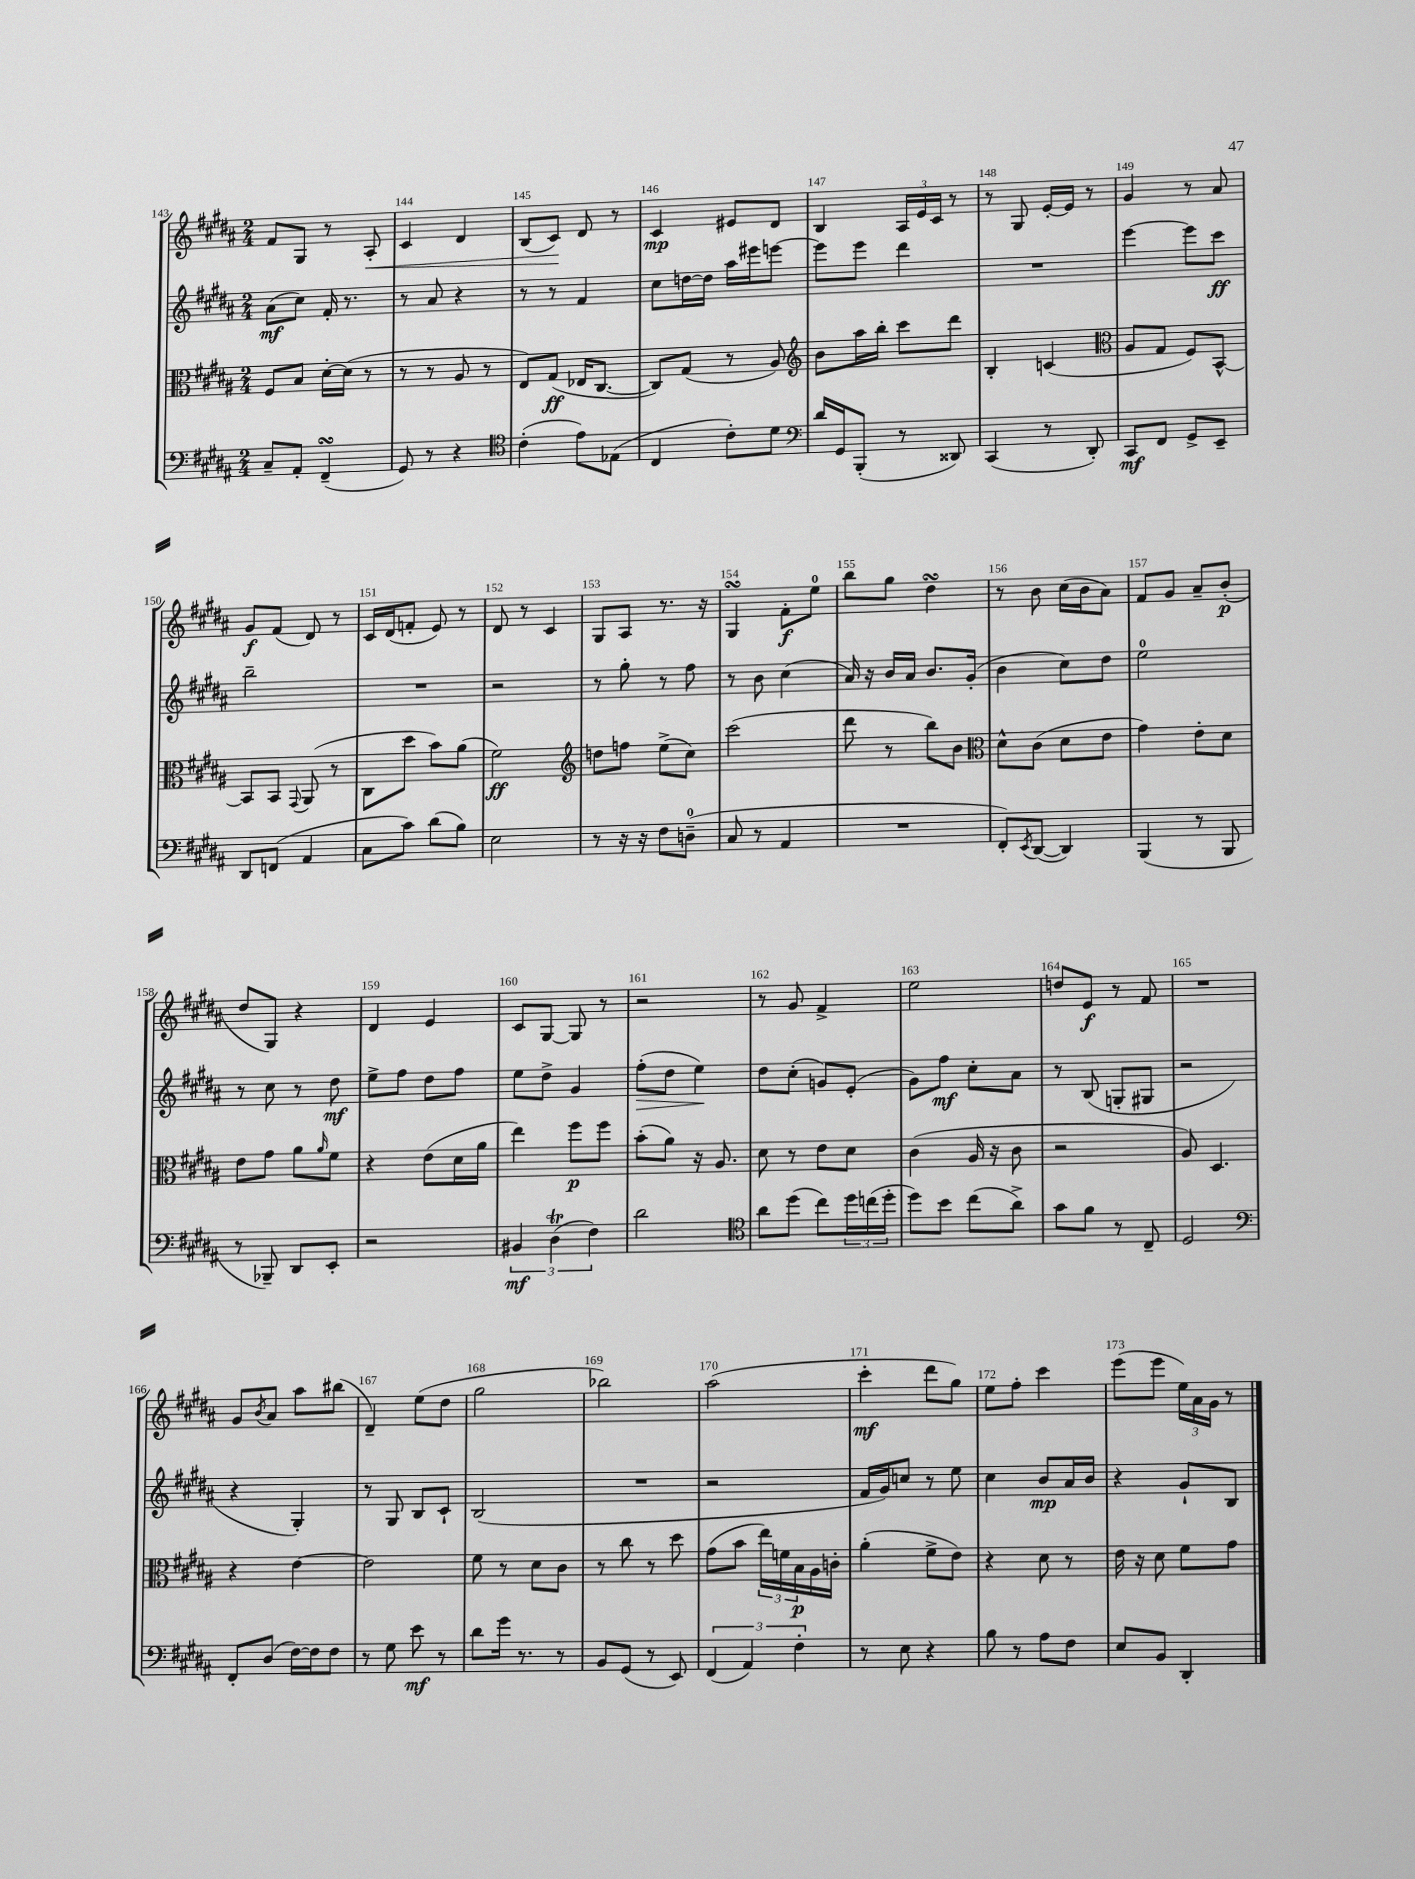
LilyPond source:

<<
\new StaffGroup <<
\new Staff = "s0" {
    \clef treble \key b \major \numericTimeSignature \time 2/4
    fis'8 gis8 r8 ais8-.\< |
    cis'4 dis'4 |
    b8( cis'8\!) dis'8 r8 |
    cis'4\mp eis'8 dis'8 |
    b4 \tuplet 3/2 { ais16 e'16 cis'16 } r8 |
    r8 gis8 e'16~-. e'16 r8 |
    gis'4 r8 ais'8 |
    gis'8\f fis'8( dis'8) r8 |
    cis'16 dis'16( f'8-. e'8) r8 |
    dis'8 r8 cis'4 |
    gis8 ais8 r8. r16 |
    gis4\turn fis'8-.\f e''8-0 |
    b''8 gis''8 dis''4\turn |
    r8 b'8 cis''16( b'16 ais'8) |
    fis'8 gis'8 ais'8-- b'8-.\p( |
    dis''8 gis8) r4 |
    dis'4 e'4 |
    cis'8 gis8~ gis8 r8 |
    r2 |
    r8 gis'8 fis'4-> |
    e''2 |
    d''8 e'8\f r8 fis'8 |
    R2 |
    gis'8 \acciaccatura { b'8 } ais'8 ais''8 bis''8( |
    dis'4--) e''8( dis''8 |
    gis''2 |
    bes''2) |
    ais''2( |
    cis'''4-.\mf dis'''8 gis''8) |
    e''8 fis''8-. cis'''4 |
    e'''8( e'''8 \tuplet 3/2 { e''16) ais'16 gis'16 } r8 \bar "|." |
}
\new Staff = "s1" {
    \clef treble \key b \major \numericTimeSignature \time 2/4
    ais'8\mf( cis''8) fis'16-. r8. |
    r8 ais'8 r4 |
    r8 r8 fis'4 |
    cis''8 d''16~ d''16 ais''16 eis'''16 e'''8~ |
    e'''8 e'''8 dis'''4 |
    R2 |
    e'''4~ e'''8 cis'''8\ff |
    b''2-- |
    R2 |
    r2 |
    r8 gis''8-. r8 fis''8 |
    r8 b'8 cis''4( |
    ais'16) r16 b'16 ais'16 b'8. gis'16-.( |
    b'4 cis''8) dis''8 |
    e''2-0 |
    r8 cis''8 r8 dis''8\mf |
    e''8-> fis''8 dis''8 fis''8 |
    e''8 dis''8-> gis'4 |
    fis''8-.\>( dis''8 e''4\!) |
    dis''8 cis''8-.( g'8) e'8-.( |
    gis'8) fis''8\mf cis''8-. ais'8 |
    r8 b8( g8-. gis8 |
    r2 |
    r4 gis4-.) |
    r8 gis8 b8 cis'8-! |
    b2( |
    R2 |
    r2 |
    fis'16 gis'16) c''8 r8 e''8 |
    cis''4 b'8\mp ais'16 b'16 |
    r4 gis'8-! b8 \bar "|." |
}
\new Staff = "s2" {
    \clef alto \key b \major \numericTimeSignature \time 2/4
    fis8 b8 dis'16~-. dis'16( r8 |
    r8 r8 ais8 r8 |
    e8) gis8\ff( ees16 cis8.~ |
    cis8) gis8( r8 ais8) |
    \clef treble b'8 ais''16 b''16-. cis'''8 dis'''8 |
    b4-. c'4( |
    \clef alto ais8 gis8 fis8) b,8~-^ |
    b,8 b,8 \appoggiatura { gis,8 } ais,8( r8 |
    cis8 dis''8 b'8) ais'8( |
    fis'2\ff) |
    \clef treble d''8 f''8 e''8->( cis''8) |
    cis'''2( |
    dis'''8 r8 b''8) b'8 |
    \clef alto dis'8-^ cis'8( dis'8 e'8 |
    gis'4) e'8-. dis'8 |
    e'8 gis'8 ais'8 \grace { ais'16 } fis'8 |
    r4 e'8( dis'16 ais'16 |
    e''4) fis''8\p fis''8 |
    b'8-.( ais'8) r16 ais8. |
    dis'8 r8 e'8 dis'8 |
    cis'4( ais16 r16 cis'8 |
    r2 |
    ais8) dis4. |
    r4 e'4~ |
    e'2 |
    fis'8 r8 dis'8 cis'8 |
    r8 cis''8 r8 dis''8 |
    gis'8( b'8 \tuplet 3/2 { e''16) f'16 b16\p } ais16 c'16-. |
    ais'4-.( fis'8-> e'8) |
    r4 dis'8 r8 |
    e'16 r16 dis'8 fis'8 gis'8 \bar "|." |
}
\new Staff = "s3" {
    \clef bass \key b \major \numericTimeSignature \time 2/4
    cis8-- ais,8-. fis,4--\turn( |
    gis,8) r8 r4 |
    \clef tenor cis'4-.( e'8) ees8( |
    cis4 cis'8-.) dis'8 |
    \clef bass dis'16 gis,16 b,,8-.( r8 disis,8) |
    cis,4( r8 dis,8-.) |
    cis,8\mf fis,8 gis,8-> e,8-- |
    dis,8 f,8( ais,4 |
    cis8 cis'8) dis'8( b8) |
    e2 |
    r8 r16 r16 fis8 d8-0--( |
    cis8 r8 ais,4 |
    R2 |
    fis,8-.) \acciaccatura { e,8 } dis,8~( dis,4) |
    b,,4( r8 b,,8 |
    r8 bes,,8--) dis,8 e,8-. |
    r2 |
    \tuplet 3/2 { bis,4\mf dis4\trill( fis4) } |
    dis'2 |
    \clef tenor ais'8 dis''8( cis''8) \tuplet 3/2 { dis''16 c''16( dis''16-. } |
    dis''8) b'8 cis''8( ais'8->) |
    gis'8 fis'8 r8 cis8-- |
    dis2 |
    \clef bass fis,8-. dis8( fis16~) fis16 fis8 |
    r8 gis8 e'8\mf r8 |
    dis'8 gis'16 r8. r8 |
    b,8 gis,8( r8 e,8) |
    \tuplet 3/2 { fis,4( ais,4) fis4-. } |
    r8 e8 r4 |
    b8 r8 ais8 fis8 |
    e8 b,8 dis,4-. \bar "|." |
}
>>
>>
\layout { \context { \Score currentBarNumber = #143 \override BarNumber.break-visibility = ##(#f #t #t) barNumberVisibility = #all-bar-numbers-visible } }
